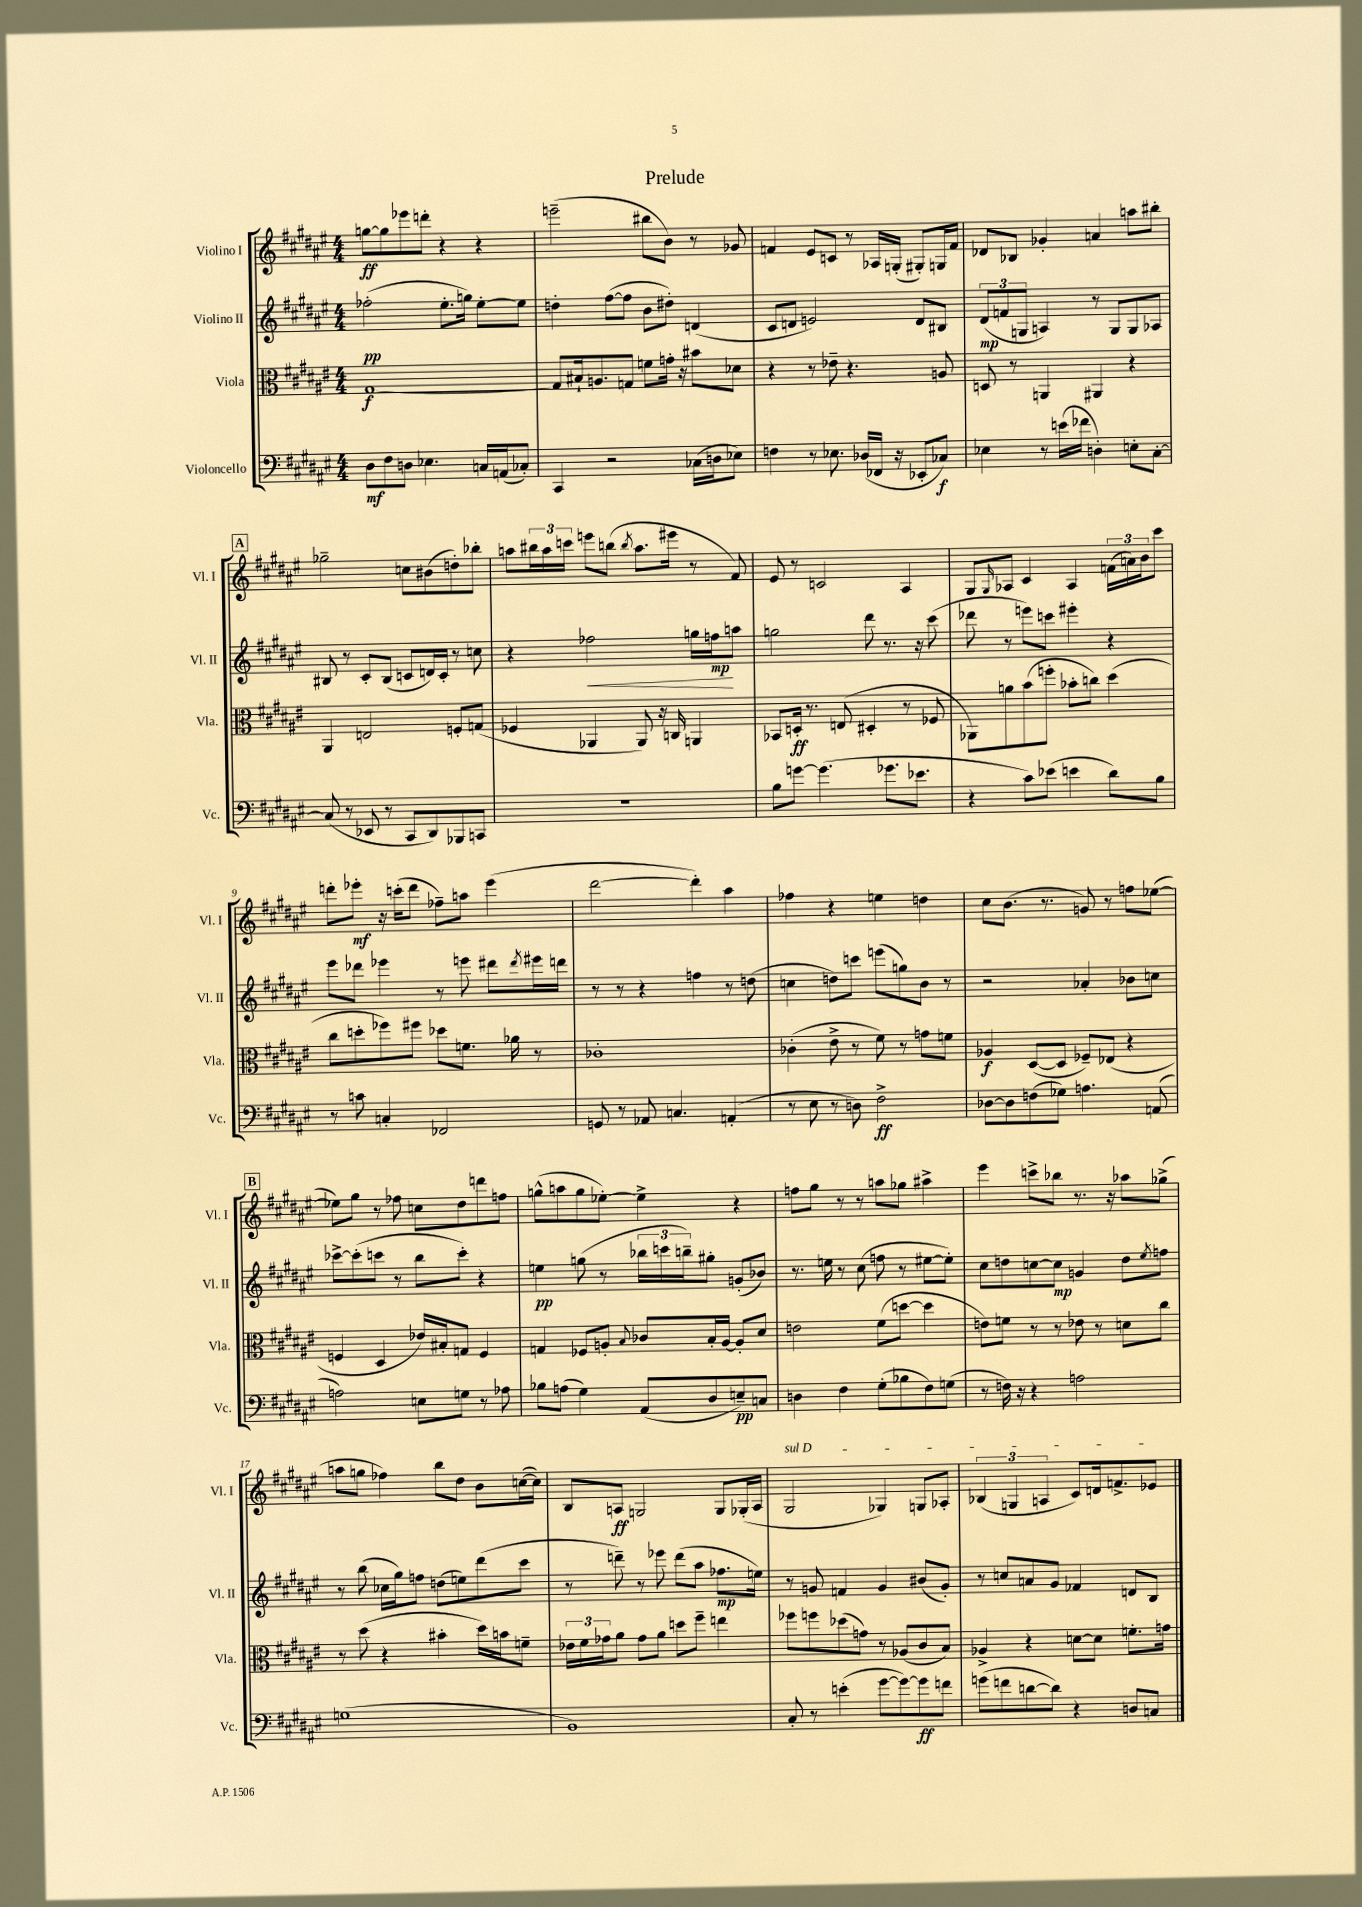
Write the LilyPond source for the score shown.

\header { title = "Prelude" }
<<
\new StaffGroup <<
\new Staff = "s0" \with { instrumentName = "Violino I" shortInstrumentName = "Vl. I" } {
    \clef treble \key fis \major \numericTimeSignature \time 4/4
    g''8~\ff g''8 ees'''8 d'''8-. r4 r4 |
    e'''2--( bis''8 b'8) r8 ges'8 |
    f'4 eis'8 c'8 r8 aes16 g16-.( gis8-.) g16 f'16 |
    des'8 bes8 ges'4-. a'4 a''8 bis''8-. |
    \mark \markup { \box "A" } ges''2-- c''8 bis'8( d''8-.) bes''8-. |
    a''8 \tuplet 3/2 { bis''16 a''16 c'''16 } e'''8 b''8( \acciaccatura { b''8 } a''8. eis'''16 r8 fis'8) |
    eis'8 r8 c'2 ais4 |
    gis8 \grace { gis16 } aes8 cis'4 aes4 \tuplet 3/2 { f'16( a'16) b'16 } cis'''8 |
    d'''8-. ees'''8-.\mf r16 c'''16-.( d'''8 fes''8--) a''8 ees'''4( |
    dis'''2~ dis'''4-.) ais''4 |
    fes''4 r4 e''4 d''4 |
    cis''8 b'8.( r8. g'8) r8 f''8 ees''8~( |
    \mark \markup { \box "B" } ees''8) gis''8 r8 fes''8 c''8 dis''8 d'''8 f''8 |
    g''8-^( a''8 g''8 ees''8~-.) ees''4-> r4 |
    f''8 gis''8 r8 r8 a''8 ges''8 ais''4-> |
    eis'''4 c'''8-> bes''8 r8. r16 aes''8 ges''8->( |
    a''8 g''8 fes''4) b''8 dis''8 b'8 c''16~( c''16) |
    b8 a8\ff g2 g8 ges16-.( a16 |
    \once \override TextSpanner.bound-details.left.text = \markup { \italic "sul D" } gis2\startTextSpan ges4) g8 aes8-. |
    \tuplet 3/2 { bes4( g4 a4 } cis'8) d'16 f'8.-> ees'8\stopTextSpan \bar "|." |
}
\new Staff = "s1" \with { instrumentName = "Violino II" shortInstrumentName = "Vl. II" } {
    \clef treble \key fis \major \numericTimeSignature \time 4/4
    fes''2-.\pp( eis''8.-. g''16) eis''8~-. eis''8 |
    d''4-. fis''8~( fis''8 b'8 dis''8-.) d'4( |
    cis'8 d'8 e'2) d'8 bis8 |
    \tuplet 3/2 { dis'8\mp( f'8 g8 } a4) r8 g8 g8 aes8 |
    \mark \markup { \box "A" } bis8 r8 cis'8-. bis8( c'8 d'16) c'16-. r8 c''8 |
    r4 fes''2\< g''16 f''16\mp\! a''8 |
    g''2 dis'''8 r8. r16 cis'''8( |
    des'''8 r8 e'''8) c'''8 eis'''4-. r4 |
    eis'''8 des'''8 ees'''4 r8 e'''8 dis'''8 \acciaccatura { dis'''8 } eis'''16 d'''16 |
    r8 r8 r4 f''4 r8 d''8( |
    c''4 d''8) c'''8 e'''8( g''8) b'8 r8 |
    r2 aes'4-. bes'8 c''8 |
    \mark \markup { \box "B" } ces'''8~-> ces'''8-.( c'''8 r8 b''8 c'''8-.) r4 |
    e''4\pp g''8( r8 \tuplet 3/2 { bes''16 c'''16 b''16--) } gis''8-. g'8-.( bes'8) |
    r8. e''16 r8 cis''8( f''8 r8 eis''8~ eis''8-.) |
    cis''8 d''8 c''8~ c''8\mp g'4 d''8 \acciaccatura { eis''8 } f''8 |
    r8 b''8( ces''16 gis''16) f''8 d''8( e''8) dis'''8( cis'''8 |
    r8 d'''8--) r8 ees'''8 d'''8( ais''8 fes''8.\mp e''16) |
    r8 g'8 f'4 g'4 bis'8( g'8-.) |
    r8 c''8 a'8 gis'8 fes'4 d'8 b8 \bar "|." |
}
\new Staff = "s2" \with { instrumentName = "Viola" shortInstrumentName = "Vla." } {
    \clef alto \key fis \major \numericTimeSignature \time 4/4
    gis1~\f |
    gis8 bis16-! a8. g8 f'8 g'16-. r16 bis'8 des'8 |
    r4 r8 ees'8-- r4. a8 |
    d8 r8 a,4 ais,4 r4 |
    \mark \markup { \box "A" } ais,4 e2 f8-. g8( |
    fes4 aes,4 aes,8) r16 c16 a,4 |
    bes,8 d16-.\ff r8. e8( dis4-. r8 fes8 |
    aes,8) a'8 b'8( f''8-. bes'8-. c''8) dis''4( |
    cis''8 d''8-. fes''8) fis''8 des''8 f'8. aes'16 r8 |
    ces'1-. |
    ces'4-.( eis'8-> r8 fis'8) r8 g'8 f'8 |
    aes4\f dis8~( dis8 fes8--) ees8( r4 |
    \mark \markup { \box "B" } f4 dis4 ees'16) bis16-. g8 f4 |
    g4 fes8 a8-. \appoggiatura { b8 } ces'8 b16-. a16~ a8-. dis'8 |
    e'2 fis'8( d''8~ d''4 |
    e'8) f'8 r8 r8 ees'8 r8 d'8 cis''8 |
    r8 dis''8( r4 bis'4-. dis''16) b'16 f'8-- |
    \tuplet 3/2 { ees'16 fis'16 ges'16 } ais'8 ges'8 ais'8 d''8 fis''8-- e''4 |
    fes''8 f''8 des''8( g'8) r8 aes8( cis'8 b8) |
    aes4-> r4 d'8~ d'8 f'8.-. g'16 \bar "|." |
}
\new Staff = "s3" \with { instrumentName = "Violoncello" shortInstrumentName = "Vc." } {
    \clef bass \key fis \major \numericTimeSignature \time 4/4
    dis8\mf fis8 d8 ees4. c16 a,16( ces8-.) |
    cis,4 r2 ces16( d16 ees8) |
    f4 r8 ees8. des16( fes,16 r16 ees,8-. ces8\f) |
    ees4 r8 e'16( fes'16 d4-.) e8-. cis8~-. |
    \mark \markup { \box "A" } cis8( r8 ees,8 r8 cis,8 dis,8) bes,,8 c,8 |
    r1 |
    b8 g'8~ g'4.( ges'8. ees'8. |
    r4 cis'8) ees'8( e'4 dis'8) b8 |
    r8 c'8 c4-. fes,2 |
    g,8 r8 aes,8 c4. a,4-.( |
    r8 eis8 r8 d8) fis2->\ff |
    des8~ des8 f8( ges8) a4. a,8( |
    \mark \markup { \box "B" } a2) e8 g8 r8 aes8 |
    bes8 a8( gis4) ais,8( dis8 e8--\pp) c8 |
    d4 fis4 gis8-.( bes8 fis8) g8( |
    r8 f16) r16 r4 a2 |
    g1( |
    b,1) |
    cis8-. r8 e'4-.( gis'8~ gis'8~) gis'8\ff f'8 |
    g'8( f'8 d'8~ d'8) r4 d8 c8 \bar "|." |
}
>>
>>
